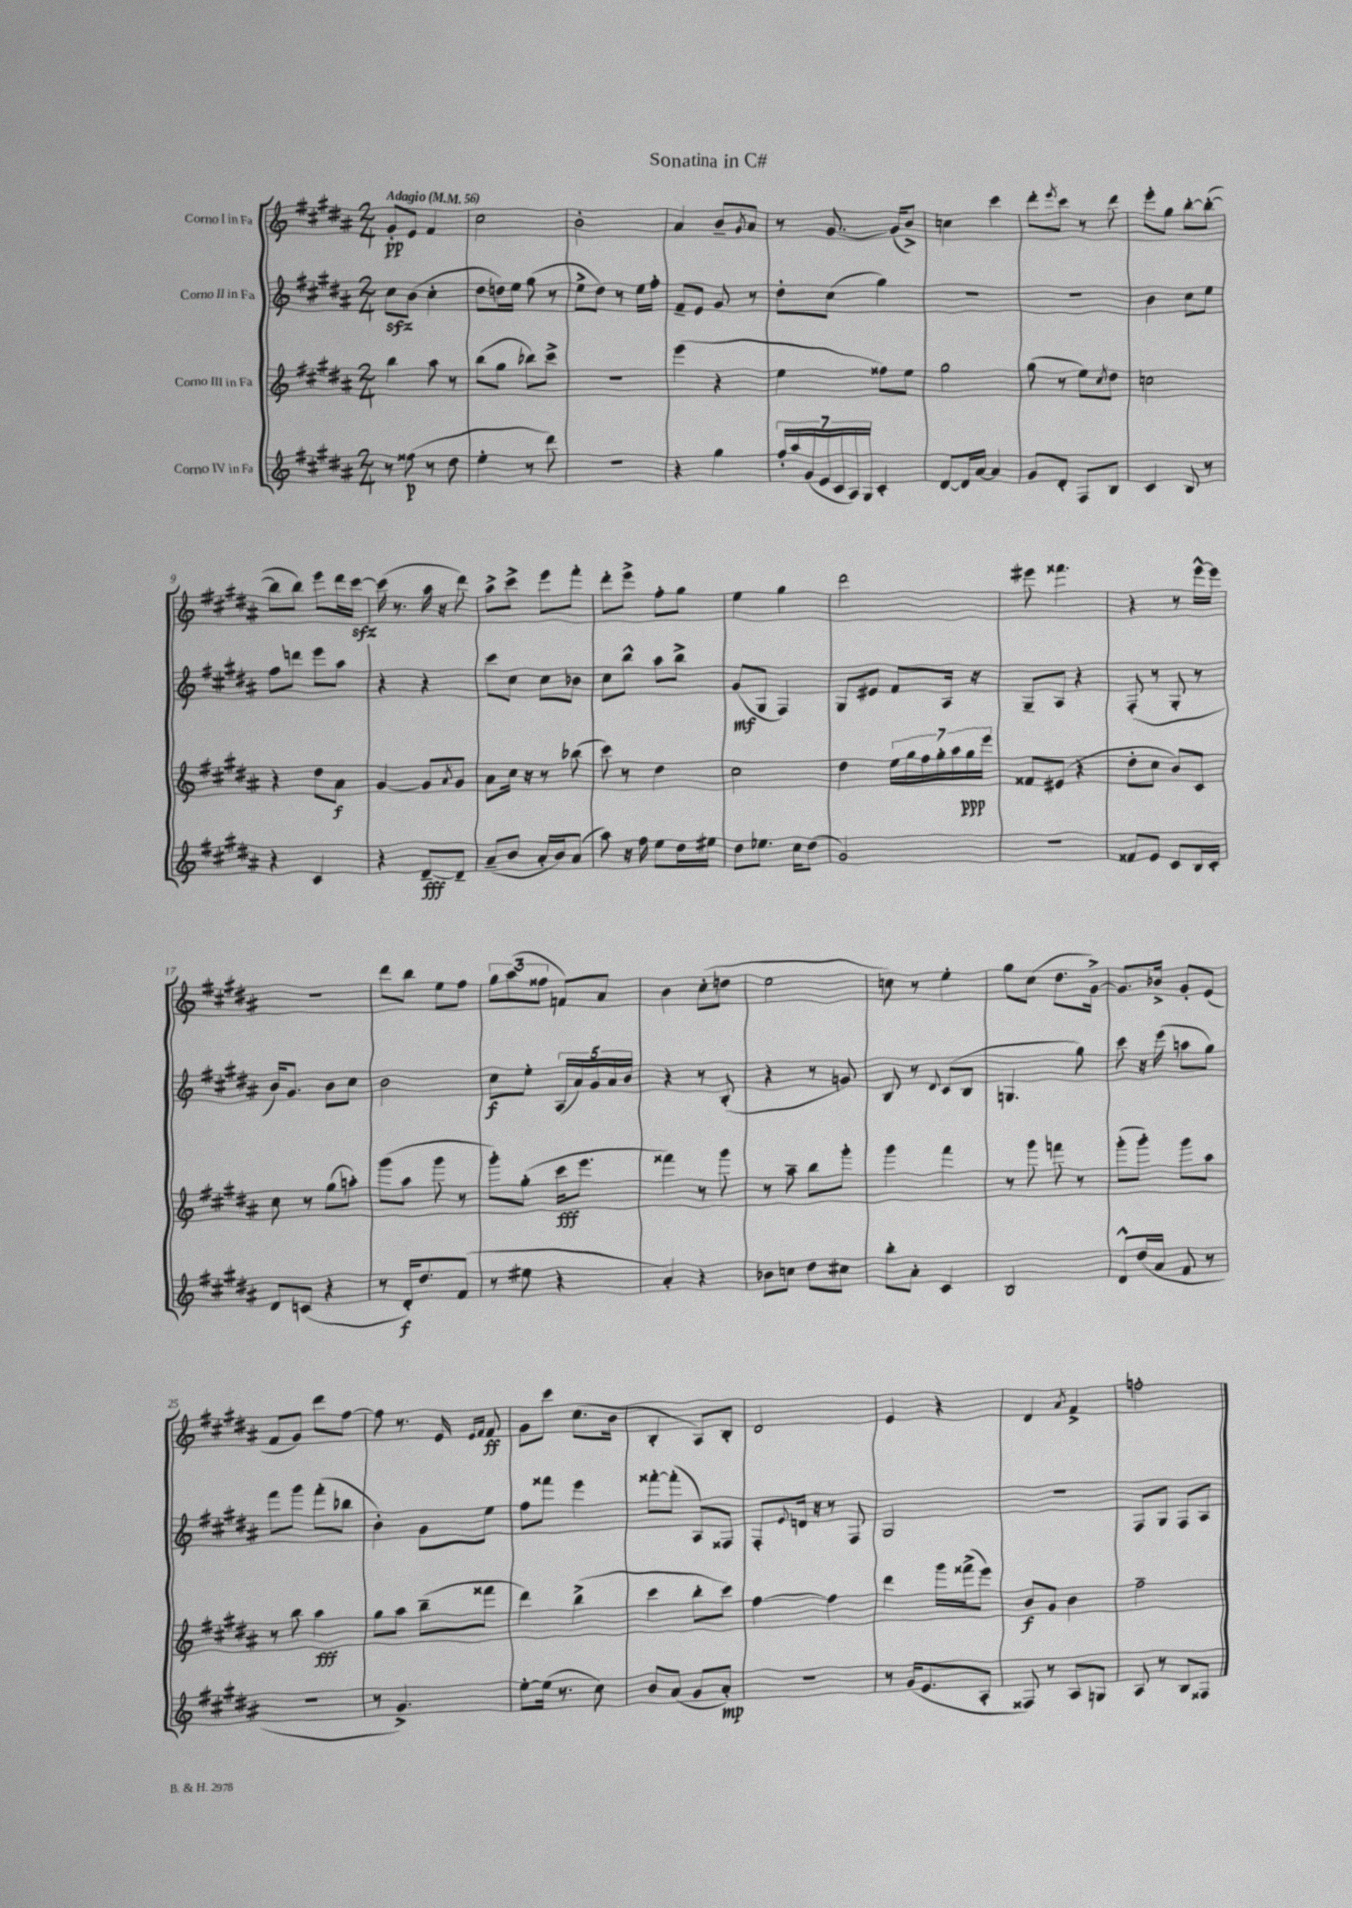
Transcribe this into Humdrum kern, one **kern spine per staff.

**kern	**kern	**kern	**kern
*staff4	*staff3	*staff2	*staff1
*clefG2	*clefG2	*clefG2	*clefG2
*k[f#c#g#d#a#]	*k[f#c#g#d#a#]	*k[f#c#g#d#a#]	*k[f#c#g#d#a#]
*M2/4	*M2/4	*M2/4	*M2/4
*MM56	*MM56	*MM56	*MM56
8r	4bb	8cc#	8g#'
(8ff##	.	(8b	8e
8r	8aa#	4cc#'	4f#
8dd#	8r	.	.
=	=	=	=
4ee'	(8bb	8dd#	2cc#
.	8gg#	16dd)	.
.	.	16ee	.
8r	8bb-)	(8gg#	.
8ddd#)	8ccc#^	8r	.
=	=	=	=
2r	2r	8ee^	2b'
.	.	8dd#)	.
.	.	8r	.
.	.	16ee	.
.	.	16ff#'	.
=	=	=	=
4r	(4eee	8f#~	4a#
.	.	8e	.
4gg#	4r	8g#	8b~
.	.	.	8qg#
.	.	8r	8a#
=	=	=	=
28ff#'	4ee	8dd#'	8r
28aa#	.	.	.
(28g#	.	.	.
28e	.	.	.
.	.	(8cc#	[8.g#
28c#	.	.	.
28A#)	.	.	.
28G#	.	.	.
4c#'	8ff##)	4gg#)	.
.	.	.	(16g#]
.	8ee	.	8b^)
=	=	=	=
[8d#	2gg#	2r	4cc
16d#]	.	.	.
[16a#	.	.	.
4a#]	.	.	4ccc#
=	=	=	=
8g#	(8gg#	2r	8ddd#'
.	.	.	8qeee
8d#'	8r	.	8ccc#
8F#	8ee)	.	8r
.	8qcc#	.	.
8B	8dd#	.	8ddd#
=	=	=	=
4c#	2cc	4b	8eee'
.	.	.	8gg#
8B	.	8cc#	[8bb'
8r	.	8ee	(8bb'_
=	=	=	=
4r	4r	8ff#	8bb]
.	.	8ddd	8bb)
4c#	8dd#	8eee	8eee
.	8a#	8aa#	16ddd#
.	.	.	[16ccc#
=	=	=	=
4r	[4g#	4r	(16ccc#]
.	.	.	8.r
[8d#~	8g#]	4r	16aa#
.	.	.	16r
.	8qa#	.	.
8d#~]	8g#	.	8ddd#)
=	=	=	=
(8a#~	8a#	8ccc#	8aa#^
8b	16cc#	8cc#	8ccc#^
.	16r	.	.
16a#'	8r	8cc#	8eee
16b)	.	.	.
(8a#	(8bb-	8b-	8fff#'
=	=	=	=
8aa#)	8ccc#)	8cc#	8ddd#'
16r	8r	8bb^^	8eee^
16ff#	.	.	.
8ee	4dd#	8aa#	8ff#'
16dd#	.	8bb^	8gg#
16ee#	.	.	.
=	=	=	=
8dd#	2cc#	(8g#	4ee
8.ee-	.	8G#	.
.	.	4F#)	4gg#
16cc#	.	.	.
(8dd#	.	.	.
=	=	=	=
2g#)	4dd#	8G#	2ddd#
.	.	8e#	.
.	28ee	8f#	.
.	28gg#	.	.
.	28ff#	.	.
.	28gg#'	.	.
.	.	16A#	.
.	28aa#	.	.
.	28gg#	.	.
.	.	16r	.
.	28eee	.	.
=	=	=	=
2r	8f##	8G#~	8eee#
.	(8e#	8A#	4.fff##
.	4r	4r	.
=	=	=	=
8f##	8dd#'	(8F#'	4r
8e	8cc#	8r	.
8c#	8b)	8G#'	8r
16B	8c#	8r	[16eee^^
16c#'	.	.	16eee]
=	=	=	=
8d#	8cc#	16b)	2r
.	.	8.g#	.
(8c	8r	.	.
4r	(8gg#	8b	.
.	8aa')	8cc#	.
=	=	=	=
8r	(8ggg#	2b	8ddd#
16d#')	8aa#	.	8bb
8.dd#	.	.	.
.	8ggg#	.	8ee
(8f#	8r	.	8ff#
=	=	=	=
8r	8ggg#')	8cc#	12gg#
.	.	.	(12aa#
8ee#	(8gg#'	8ee'	.
.	.	.	12ff##
4r	16ccc#	(20A#	8f)
.	.	20a#)	.
.	8.eee	.	.
.	.	20g#	.
.	.	.	8a#
.	.	20a#	.
.	.	20b	.
=	=	=	=
4a#')	4fff##)	4r	4b
4r	8r	8r	(8cc#'
.	8ggg#	(8B'	8dd
=	=	=	=
8b-	8r	4r	2ee
8cc	8aa#~	.	.
8dd#	8bb	8r	.
8cc#	8ggg#'	8g)	.
=	=	=	=
8bb'	4ggg#	8B	8cc)
8a#'	.	8r	8r
.	.	8qqd#	.
4c#	4fff#	(8c#	4ee'
.	.	8B	.
=	=	=	=
2B	8r	4.G	8gg#
.	8ggg#	.	(8cc#
.	8fff	.	8.dd#
.	8r	8gg#)	.
.	.	.	[16g#^)
=	=	=	=
8d#^^	(8ggg#'	8ccc#	8.g#]
(16dd#	8ggg#')	16r	.
16a#	.	(16eee	16b-^
8f#	8ggg#	8aa	8g#'
8r	8aa#	8gg#)	(8e
=	=	=	=
2r	8r	8fff#	8f#
.	8bb	8ggg#	8g#)
.	4aa#	(8fff#'	8ddd#
.	.	8bb-	[8ff#
=	=	=	=
8r	8gg#	4b')	8ff#]
4.g#^)	8aa#	.	8.r
.	(8bb~	8g#	.
.	.	.	16e
.	.	.	16qqe
.	.	.	16qqf#
.	8fff##	8ee	8f#
=	=	=	=
[8ee'	4ddd#)	8ff#	8g#
(16ee]	.	8fff##	8ccc#
8.r	.	.	.
.	(4bb^	4eee	(8.cc#
8cc#)	.	.	.
.	.	.	16b
=	=	=	=
8b	4ccc#	[8fff##'	4B'
(8a#	.	(8fff##']	.
8g#	8bb'	8A#)	8A#)
8a#')	8ccc#)	8F##	8B'
=	=	=	=
2r	[4ff#	8F#'	2d#
.	.	8qqe	.
.	.	16d	.
.	.	16r	.
.	4ff#]	8r	.
.	.	8F#	.
=	=	=	=
8r	4ddd#	2G#	4e
(16g#	.	.	.
8.e	.	.	.
.	16ggg#	.	4r
.	(16fff##^	.	.
8A#'	8eee)	.	.
=	=	=	=
8F##)	8b	2r	4d#
8r	8g#	.	.
.	.	.	8qa#
8A#	4b	.	4f#^
8G	.	.	.
=	=	=	=
8A#	2ff#~	8F#	2ff'
8r	.	8G#	.
8B	.	8F#	.
8F##	.	8A#	.
==	==	==	==
*-	*-	*-	*-
